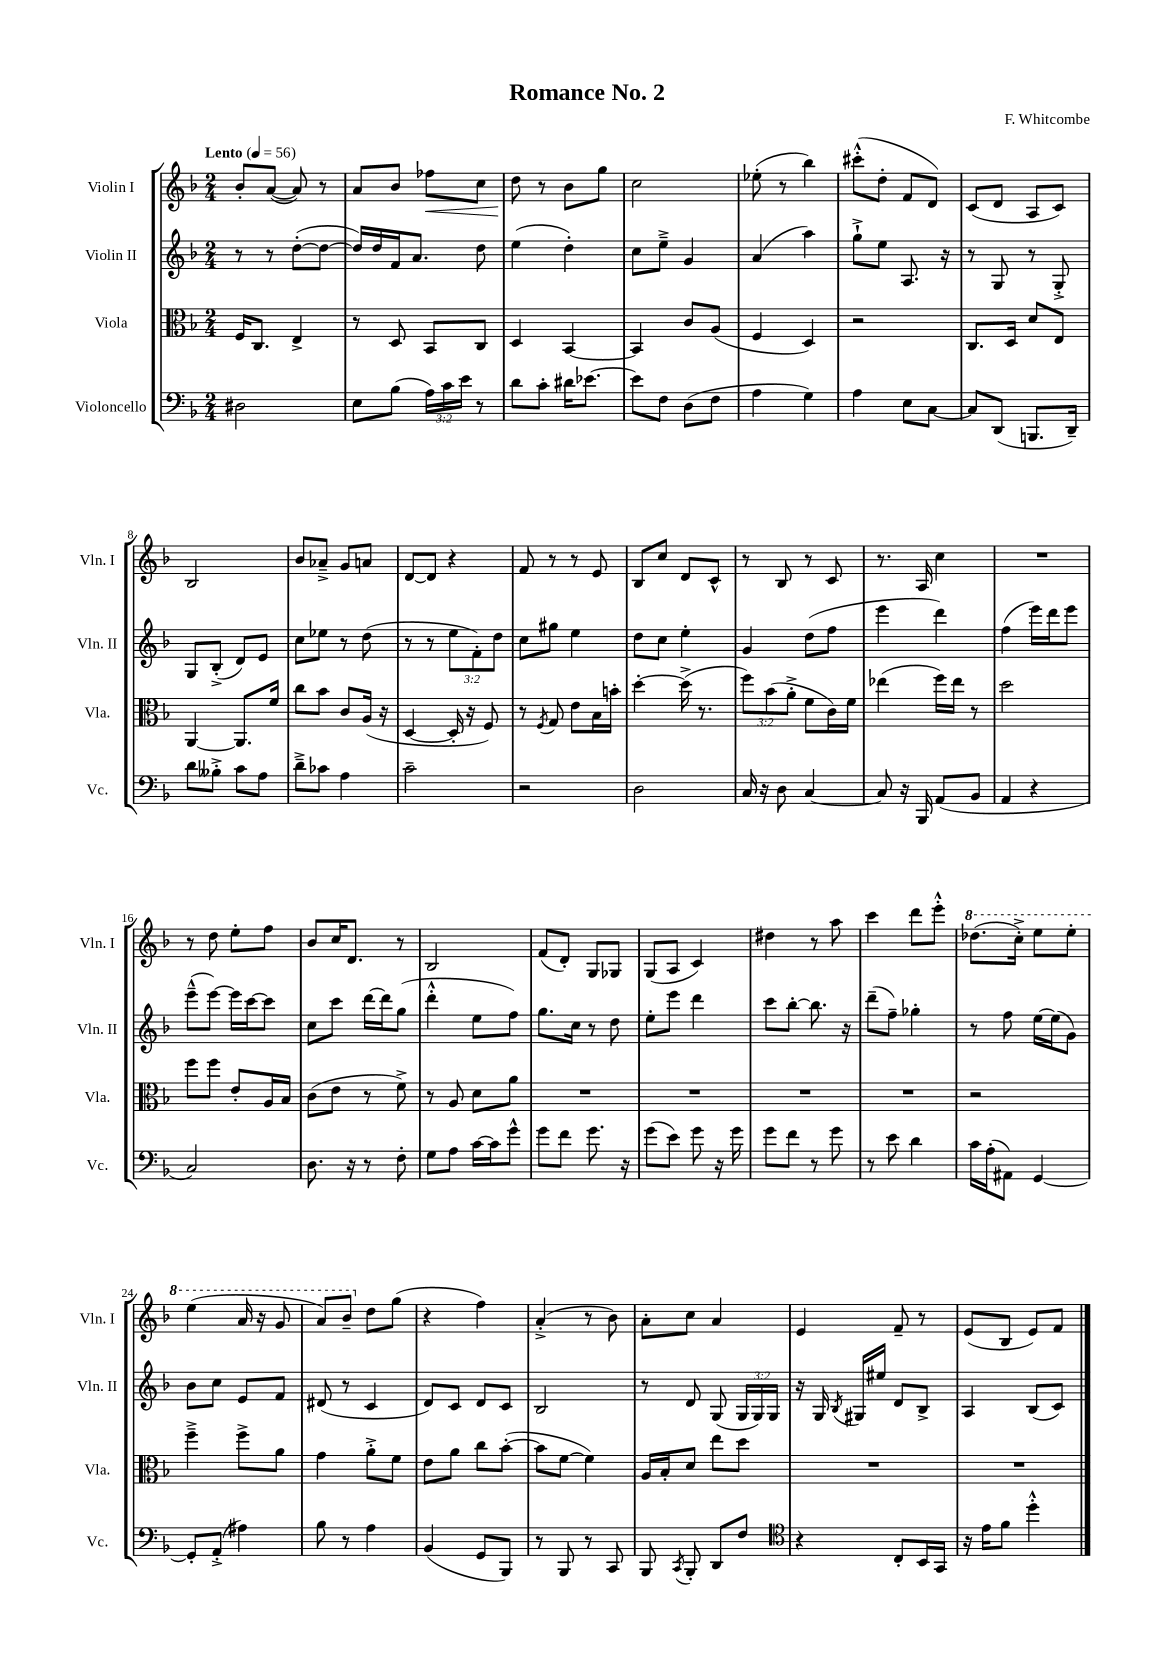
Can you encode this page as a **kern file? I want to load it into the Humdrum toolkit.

**kern	**kern	**kern	**kern	**dynam
*part4	*part3	*part2	*part1	*part1
*staff4	*staff3	*staff2	*staff1	*staff1
*I"Violoncello	*I"Viola	*I"Violin II	*I"Violin I	*
*I'Vc.	*I'Vla.	*I'Vln. II	*I'Vln. I	*
*clefF4	*clefC3	*clefG2	*clefG2	*
*k[b-]	*k[b-]	*k[b-]	*k[b-]	*
*M2/4	*M2/4	*M2/4	*M2/4	*
*MM56	*MM56	*MM56	*MM56	*
=1	=1	=1	=1	=1
!	!	!	!LO:TX:a:B:t=Lento	!
2D#X\	16F/KL	8r	8b-'/L	.
.	8.C/J	.	.	.
.	.	8r	([8a/J	.
.	4E^/	([8dd'\L	8a/])	.
.	.	8dd\J_	8r	.
=2	=2	=2	=2	=2
8E\L	8r	16dd/LL])	8a/L	.
.	.	16dd/	.	.
(8B-\J	8D/	16f/J	8b-/J	.
.	.	8.a/J	.	.
!	!	!	!	!LO:HP:b
24A\LL)	8BB-/L	.	8ff-X\L	<
24c\	.	.	.	.
24e\JJ	.	.	.	.
8r	8C/J	8dd\	8cc\J	.
=3	=3	=3	=3	=3
8d\L	4D/	(4ee\	8dd\	.
8c'\J	.	.	8r	[
16d#X\KL	[4BB-/	4dd'\)	8b-\L	.
[8.e-X\J	.	.	.	.
.	.	.	8gg\J	.
=4	=4	=4	=4	=4
8e-\L]	4BB-/]	8cc\L	2cc\	.
8F\J	.	8ee~^\J	.	.
(8D\L	8c/L	4g/	.	.
8F\J	(8A/J	.	.	.
=5	=5	=5	=5	=5
4A\	4F/	(4a/	(8ee-X'\	.
.	.	.	8r	.
4G\)	4D/)	4aa\)	4bb-\)	.
=6	=6	=6	=6	=6
4A\	2r	8gg`^\L	(8ccc#X'^^\L	.
.	.	8ee\J	8dd'\J	.
8E\L	.	8.A/	8f/L	.
[8C\J	.	.	8d/J)	.
.	.	16r	.	.
=7	=7	=7	=7	=7
8C/L]	8.C/L	8r	(8c/L	.
(8DD/J	.	8G/	8d/J	.
.	16D/Jk	.	.	.
8.BBBn/L	8d/L	8r	8A/L	.
.	8E/J	8G'^/	8c/J)	.
16DD~/Jk)	.	.	.	.
!!LO:LB:g=z
=8	=8	=8	=8	=8
8d\L	[4AA/	8G/L	2B-/	.
8B--X'^\J	.	(8B-'^/J	.	.
8c\L	8.AA/L]	8d/L)	.	.
8A\J	.	8e/J	.	.
.	16f/Jk	.	.	.
=9	=9	=9	=9	=9
8d~^\L	8cc\L	8cc\L	8b-/L	.
8c-X\J	8b-\J	8ee-X\J	8a-X~^/J	.
4A\	8c/L	8r	8g/L	.
.	(16A/Jk	(8dd\	8an/J	.
.	16r	.	.	.
=10	=10	=10	=10	=10
2c~\	[4D/	8r	[8d/L	.
.	.	8r	8d/J]	.
.	16D'/]	12ee\L	4r	.
.	16r	.	.	.
.	.	12f'\)	.	.
.	8F/)	.	.	.
.	.	12dd\J	.	.
=11	=11	=11	=11	=11
2r	8r	8cc\L	8f/	.
.	8qF/	.	.	.
.	8G/	8gg#X\J	8r	.
.	8e\L	4ee\	8r	.
.	16B-\L	.	8e/	.
.	16bn'\JJ	.	.	.
=12	=12	=12	=12	=12
2D\	[4dd'\	8dd\L	8B-/L	.
.	.	8cc\J	8cc/J	.
.	(16dd^\]	4ee'\	8d/L	.
.	8.r	.	.	.
.	.	.	8c^^/J	.
=13	=13	=13	=13	=13
16C/	12ff\L)	4g/	8r	.
16r	.	.	.	.
.	(12b-\	.	.	.
8D\	.	.	8B-/	.
.	12a'^\J	.	.	.
[4C/	8f\L	(8dd\L	8r	.
.	16c\L)	8ff\J	8c/	.
.	16f\JJ	.	.	.
=14	=14	=14	=14	=14
8C/]	(4ee-X\	4eee\	8.r	.
16r	.	.	.	.
16BBB-/	.	.	16A/	.
(8AA/L	16ff\LL)	4ddd\)	4cc\	.
.	16ee-\JJ	.	.	.
8BB-/J	8r	.	.	.
=15	=15	=15	=15	=15
4AA/	2dd\	(4ff\	2r	.
4r	.	16eee\LL)	.	.
.	.	16ddd\J	.	.
.	.	8eee\J	.	.
!!LO:LB:g=z
=16	=16	=16	=16	=16
2C/)	8ff\L	(8eee~^^\L	8r	.
.	8ff\J	[8eee\J)	8dd\	.
.	8e'/L	16eee\LL]	8ee'\L	.
.	.	[16ccc\J	.	.
.	16A/L	8ccc\J]	8ff\J	.
.	16B-/JJ	.	.	.
=17	=17	=17	=17	=17
8.D\	(8c\L	8cc\L	8b-/L	.
.	8e\J	8ccc\J	16cc/K	.
16r	.	.	8.d/J	.
8r	8r	[16ddd\LL	.	.
.	.	16ddd\J]	.	.
8F'\	8f^\)	(8gg\J	8r	.
=18	=18	=18	=18	=18
8G\L	8r	4ddd'^^\	2B-/	.
8A\J	8A/	.	.	.
[16c\LL	8d\L	8ee\L	.	.
16c\J]	.	.	.	.
8g^^\J	8a\J	8ff\J)	.	.
=19	=19	=19	=19	=19
8g\L	2r	8.gg\L	(8f/L	.
8f\J	.	.	8d'/J)	.
.	.	16cc\Jk	.	.
8.g\	.	8r	8G/L	.
.	.	8dd\	8G-X/J	.
16r	.	.	.	.
=20	=20	=20	=20	=20
(8g\L	2r	8ee'\L	(8G/L	.
8e\J)	.	8eee\J	8A/J	.
8g\	.	4ddd\	4c/)	.
16r	.	.	.	.
16g\	.	.	.	.
=21	=21	=21	=21	=21
8g\L	2r	8ccc\L	4dd#X\	.
8f\J	.	[8bb-'\J	.	.
8r	.	8.bb-\]	8r	.
8g\	.	.	8aa\	.
.	.	16r	.	.
=22	=22	=22	=22	=22
8r	2r	(8ddd~\L	4ccc\	.
8e\	.	8ff~\J)	.	.
4d\	.	4gg-X'\	8ddd\L	.
.	.	.	8eee'^^\J	.
=23	=23	=23	=23	=23
*	*	*	*8va	*
16c\LL	2r	8r	(8.ddd-X\L	.
(16A'\J	.	.	.	.
8AA#X\J)	.	8ff\	.	.
.	.	.	16ccc'^\Jk)	.
[4GG/	.	[16ee\LL	8eee\L	.
.	.	(16ee\J]	.	.
.	.	8g\J)	8eee'\J	.
!!LO:LB:g=z
=24	=24	=24	=24	=24
8GG'/L]	4ff~^\	8b-\L	(4eee\	.
(8AA'^/J	.	8cc\J	.	.
4A#X\)	8ff^\L	8e/L	16aa/	.
.	.	.	16r	.
.	8a\J	8f/J	8gg/	.
=25	=25	=25	=25	=25
8B-\	4g\	(8d#X/	8aa/L)	.
8r	.	8r	8bb-~/J	.
*	*	*	*X8va	*
4A\	8a'^\L	4c/	8dd\L	.
.	8f\J	.	(8gg\J	.
=26	=26	=26	=26	=26
(4BB-/	8e\L	8d/L)	4r	.
.	8a\J	8c/J	.	.
8GG/L	8cc\L	8d/L	4ff\)	.
8BBB-/J)	([8b-'\J	8c/J	.	.
=27	=27	=27	=27	=27
8r	8b-\L]	2B-/	(4a'^/	.
8BBB-/	[8f\J	.	.	.
8r	4f\])	.	8r	.
8CC/	.	.	8b-\)	.
=28	=28	=28	=28	=28
8BBB-/	16A/LL	8r	8a'\L	.
.	16B-'/J	.	.	.
8qCC/	.	.	.	.
8BBB-'/	8d/J	8d/	8cc\J	.
8DD/L	8ee\L	(8G/	4a/	.
8F/J	8dd\J	24G/LL	.	.
.	.	24G/)	.	.
.	.	24G/JJ	.	.
=29	=29	=29	=29	=29
*clefC4	*	*	*	*
4r	2r	16r	4e/	.
.	.	16G/	.	.
.	.	8qB-/	.	.
.	.	16G#X/LL	.	.
.	.	16ee#X/JJ	.	.
8C'/L	.	8d/L	8f~/	.
16BB-/L	.	8B-^/J	8r	.
16GG/JJ	.	.	.	.
=30	=30	=30	=30	=30
16r	2r	4A/	(8e/L	.
16e\KL	.	.	.	.
8f\J	.	.	8B-/J	.
4dd'^^\	.	(8B-/L	8e/L)	.
.	.	8c/J)	8f/J	.
==	==	==	==	==
*-	*-	*-	*-	*-
